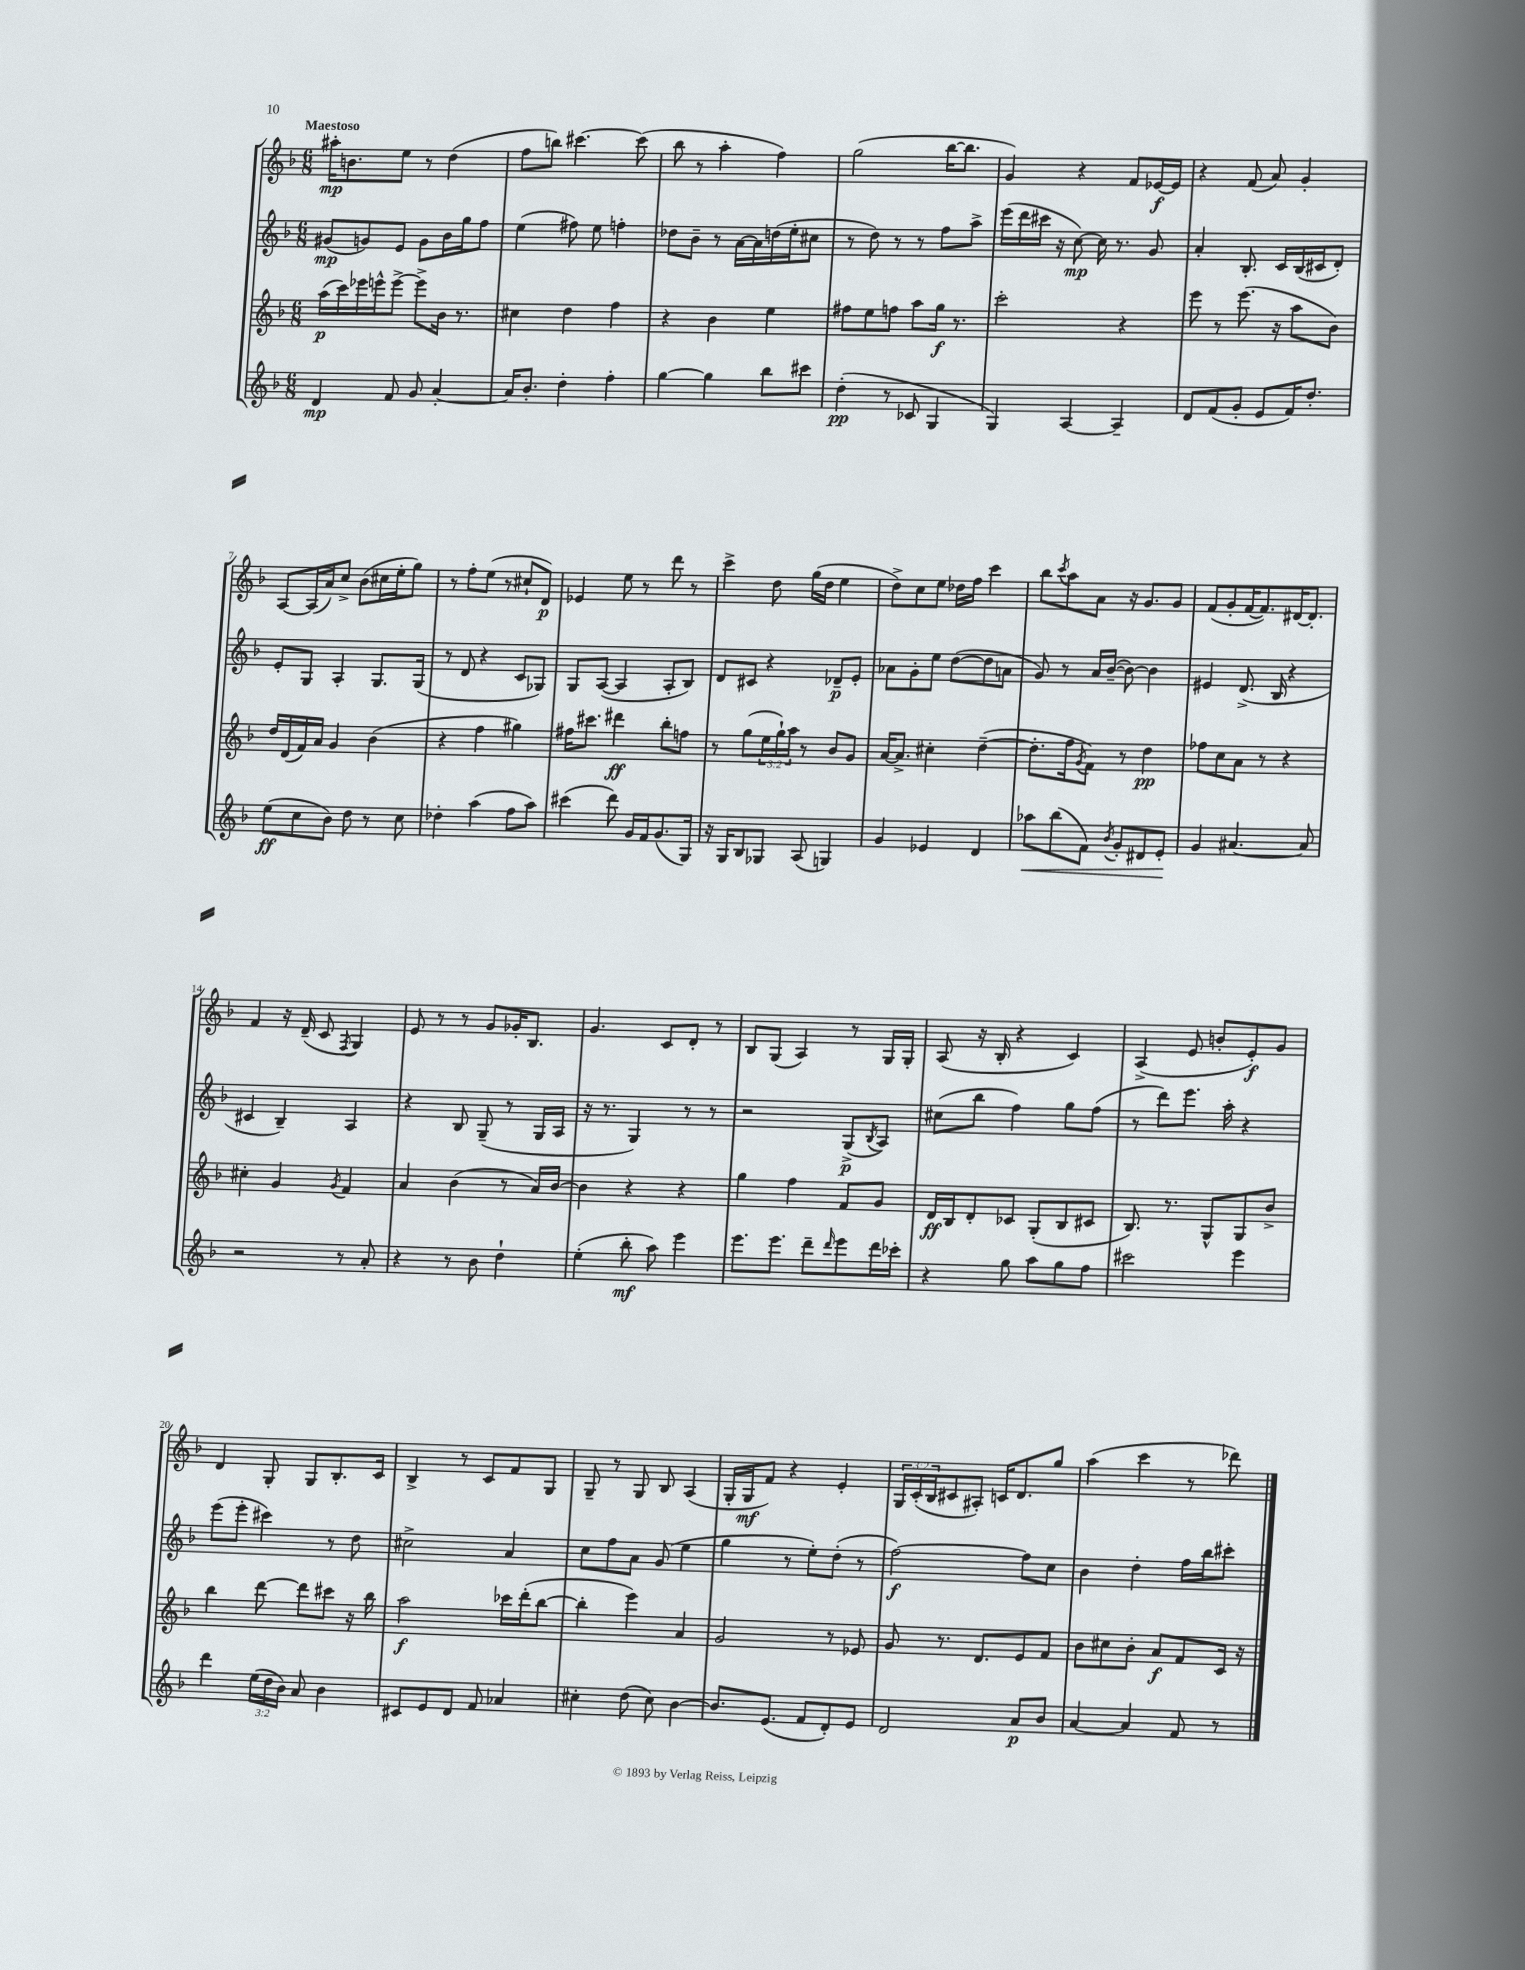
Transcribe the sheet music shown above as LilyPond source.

<<
\new StaffGroup <<
\new Staff = "s0" {
    \clef treble \key f \major \numericTimeSignature \time 6/8 \override Staff.TupletNumber.text = #tuplet-number::calc-fraction-text \tempo "Maestoso"
    ais''16-.\mp b'8. e''8 r8 d''4( |
    f''8 b''8) cis'''4.~ cis'''8( |
    bes''8 r8 a''4-. f''4) |
    g''2( bes''16~ bes''8. |
    g'4) r4 f'8 ees'16~\f ees'16 |
    r4 f'8( a'8) g'4-. |
    a8~ a16( a'16) c''8-> bes'8( cis''16 e''16-. g''8) |
    r8 f''8-. e''8( r8 cis''8-! d'8\p) |
    ees'4 e''8 r8 d'''8 r8 |
    c'''4-> d''8 g''16( d''16 e''4 |
    d''8->) c''8 e''8 des''16 f''16 c'''4 |
    bes''8 \acciaccatura { c'''8 } a''8 a'8 r16 g'8. g'8 |
    f'8( g'8-. f'16~ f'8.) dis'16~ dis'8.-. |
    f'4 r16 d'16--( c'8 \acciaccatura { f8 } g4) |
    e'8 r8 r8 g'8 ges'16-. bes8. |
    g'4. c'8 d'8-. r8 |
    bes8 g8( a4) r8 g16 g16-. |
    a8( r16 bes16-. r4 c'4) |
    a4->( e'8 b'8-. e'8-.\f) g'8 |
    d'4 g8-. g8 bes8.-. c'16 |
    bes4-> r8 c'8 f'8 g8 |
    g8-- r8 g8 bes8 a4( |
    g16-. g16\mf f'8) r4 e'4-. |
    \tuplet 3/2 { g16 c'16-.( bes16 } cis'8 ais8-.) c'16 d'8. g''8 |
    a''4( c'''4 r8 des'''8) \bar "|." |
}
\new Staff = "s1" {
    \clef treble \key f \major \numericTimeSignature \time 6/8
    gis'8\mp( g'8) e'8 g'8 bes'16 g''16 f''8 |
    e''4( fis''8) e''8 f''4-. |
    des''8 bes'8-- r8 a'16~ a'16 d''16( e''16-. cis''8 |
    r8 d''8) r8 r8 f''8 a''8-> |
    e'''16( d'''16 cis'''16 r16 c''8~\mp) c''16 r8. g'8 |
    a'4-. bes8.-. c'16 bes16( cis'16 d'8-.) |
    e'8-. g8 a4-. g8. g16( |
    r8 d'8 r4 c'8 ges8) |
    g8 a8~( a4 a8-. bes8) |
    d'8 cis'8 r4 des'8--\p e'8-. |
    aes'8 g'8-. e''8 d''8~( d''8 a'8 |
    g'8) r8 a'16 bes'16~--( bes'8~) bes'4 |
    eis'4 d'8.->( bes16 r4 |
    cis'4 bes4--) a4 |
    r4 bes8 g8--( r8 g16 a16 |
    r16 r8. g4) r8 r8 |
    r2 g8->\p( \acciaccatura { bes8 } a8) |
    cis''8( bes''8 f''4) g''8 f''8( |
    r8 d'''8) e'''8. a''16-. r4 |
    e'''8( e'''8-. cis'''4) r8 d''8 |
    cis''2-> a'4 |
    c''8 f''8 a'8 g'8( e''4 |
    g''4 r8 e''8-.) d''8-.( r8 |
    f''2~\f) f''8 c''8 |
    bes'4 d''4-. f''16 bes''16 cis'''8-. \bar "|." |
}
\new Staff = "s2" {
    \clef treble \key f \major \numericTimeSignature \time 6/8 \override Staff.TupletNumber.text = #tuplet-number::calc-fraction-text
    a''16\p( c'''16) ees'''16 e'''16-^ e'''8~-> e'''8-> bes'16 r8. |
    cis''4 d''4 f''4 |
    r4 bes'4 e''4 |
    fis''8 e''8 f''8 a''8 g''16\f r8. |
    c'''2-. r4 |
    e'''8 r8 e'''8.( r16 a''8 bes'8) |
    d''16 d'16( f'16) a'16 g'4 bes'4( |
    r4 f''4 gis''4) |
    fis''16 cis'''8. dis'''4\ff bes''8-. f''8 |
    r8 g''8( \tuplet 3/2 { e''16 g''16-!) a''16 } r8 bes'8 g'8 |
    a'16~ a'8.-> cis''4-. d''4~--( |
    d''8.-. f''16 \acciaccatura { g'8 } f'8) r8 d''4\pp |
    fes''8 c''8 a'8 r8 r4 |
    cis''4-. g'4 \acciaccatura { g'8 } f'4 |
    a'4 bes'4( r8 a'16) bes'16~ |
    bes'4 r4 r4 |
    g''4 f''4 f'8 g'8 |
    d'16\ff bes16 d'8-. ces'8 g8-.( bes8 cis'8 |
    bes8.) r8. g8-^ g8 bes'8-> |
    bes''4 d'''8~ d'''8 cis'''8 r16 bes''16 |
    a''2\f ces'''16 d'''16-.( bes''8~ |
    bes''4-. e'''4) a'4 |
    g'2 r8 ees'8 |
    g'8 r8. d'8. e'8 f'8 |
    bes'8 cis''8 bes'8-. a'8\f f'8 c'16 r16 \bar "|." |
}
\new Staff = "s3" {
    \clef treble \key f \major \numericTimeSignature \time 6/8 \override Staff.TupletNumber.text = #tuplet-number::calc-fraction-text
    d'4\mp f'8 g'8 a'4~-. |
    a'16 bes'8.-. d''4-. f''4-. |
    g''4~ g''4 bes''8 cis'''8 |
    d''4-.\pp( r8 ces'8 g4 |
    g4) a4~ a4-- |
    d'8 f'8( g'8-. e'8 f'16) d''8.-. |
    e''8\ff( c''8 bes'8) d''8 r8 c''8 |
    des''4-. a''4( f''8 a''8) |
    cis'''4( d'''8) g'16 f'16 g'8.( g16) |
    r16 g16 bes8 ges8 a8( g4) |
    g'4 ees'4 d'4 |
    aes''8\< bes''8( f'8) \acciaccatura { bes'8 } g'8-. dis'8 e'8-.\! |
    g'4 ais'4.~ ais'8 |
    r2 r8 a'8-. |
    r4 r8 bes'8 d''4-! |
    e''4-.( bes''8-.\mf a''8) e'''4 |
    e'''8. e'''8. d'''8-- \grace { d'''16 } e'''8 d'''16 ces'''16-. |
    r4 g''8 a''8 g''8 f''8 |
    cis'''2 e'''4 |
    d'''4 \tuplet 3/2 { e''16( d''16 bes'16) } a'8 bes'4 |
    cis'8 e'8 d'8 f'8 aes'4 |
    cis''4-. d''8( cis''8) bes'4~ |
    bes'8. e'8.( f'8 d'8-.) e'8 |
    d'2 a'8\p bes'8 |
    a'4~ a'4 f'8 r8 \bar "|." |
}
>>
>>
